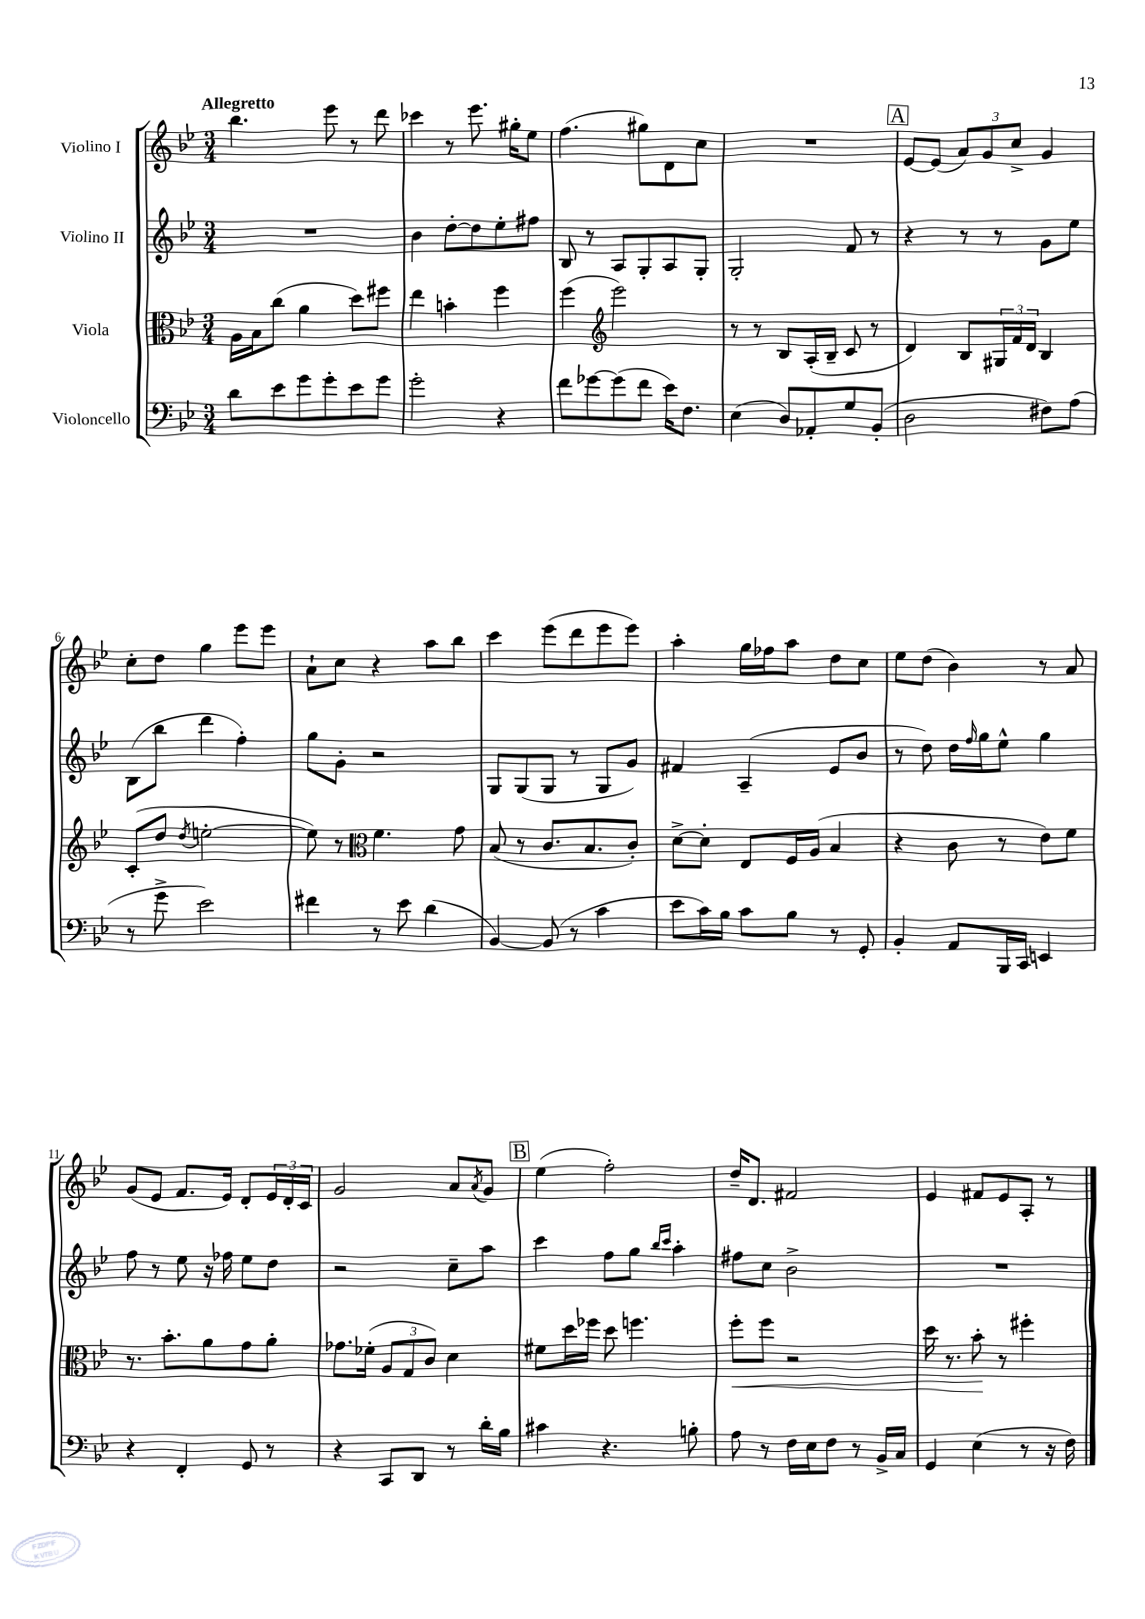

**kern	**kern	**kern	**kern
*staff4	*staff3	*staff2	*staff1
*clefF4	*clefC3	*clefG2	*clefG2
*k[b-e-]	*k[b-e-]	*k[b-e-]	*k[b-e-]
*M3/4	*M3/4	*M3/4	*M3/4
8d\L	16A\LL	2.r	4.bb-\
.	16B-\J	.	.
8e-\	(8cc\J	.	.
8g\	4a\	.	.
8g'\	.	.	8eee-\
8e-\	8dd\L)	.	8r
8g\J	8ff#\J	.	8ddd\
=	=	=	=
2g'\	4ee-\	4b-\	4ccc-\
.	4b'\	[8dd'\L	8r
.	.	8dd\]	8.eee-\
4r	4ff\	8ee-'\	.
.	.	.	16gg#'\LK
.	.	8ff#\J	8ee-\J
=	=	=	=
8f\L	(4ff\	8B-/	(4.ff\
[8g-\	.	8r	.
*	*clefG2	*	*
(8g-\]	2eee-\)	8A/L	.
8f\J	.	8G'/	8gg#\L)
16e-\LK)	.	8A/	8d\
8.F\J	.	.	.
.	.	8G'/J	8cc\J
=	=	=	=
(4E-\	8r	2G'/	2.r
.	8r	.	.
8D/L)	8B-/L	.	.
8AA-'/	(16A'/L	.	.
.	16B-~/JJ	.	.
8G/	8c/	8f/	.
(8BB-'/J	8r	8r	.
=	=	=	=
2D\	4d/)	4r	[8e-/L
.	.	.	(8e-/]J
.	8B-/L	8r	12a/L)
.	.	.	12g/
.	24G#/L	8r	.
.	24f/	.	12cc^/J
.	24d/JJ	.	.
8F#\L)	4B-/	8g\L	4g/
(8A\J	.	8ee-\J	.
=	=	=	=
8r	(8c'/L	(8B-\L	8cc'\L
8g^\	8dd/J	8bb-\J	8dd\J
.	8qdd/	.	.
2e-\)	[2ee'\	4ddd\	4gg\
.	.	4ff'\)	8eee-\L
.	.	.	8eee-\J
=	=	=	=
4f#\	8ee\])	8gg\L	8a`\L
.	8r	8g'\J	8cc\J
*	*clefC3	*	*
8r	4.f\	2r	4r
8e-\	.	.	.
(4d\	.	.	8aa\L
.	8g\	.	8bb-\J
=	=	=	=
[4BB-/)	(8B-/	8G/L	4ccc\
.	8r	(8G/	.
(8BB-/]	8.c/L	8G/J	(8eee-\L
8r	.	8r	8ddd\
.	8.B-/	.	.
4c\	.	8G/L	8eee-\
.	8c'/J)	8g/J)	8eee-\J)
=	=	=	=
8e-\L	[8d^\L	4f#/	4aa'\
16c\L)	8d'\]J	.	.
16B-\JJ	.	.	.
8c\L	8E-/L	(4A~/	16gg\LL
.	.	.	16ff-\J
8B-\J	16F/L	.	8aa\J
.	(16A/JJ	.	.
8r	4B-/	8e-/L	8dd\L
8GG'/	.	8b-/J	8cc\J
=	=	=	=
4BB-'/	4r	8r	8ee-\L
.	.	8dd\)	(8dd\J
8AA/L	8c\	16dd\LL	4b-\)
.	.	16qqff/	.
.	.	16gg\J	.
16BBB-/L	8r	8ee-^^\J	.
16CC/JJ	.	.	.
4EE/	8e-\L)	4gg\	8r
.	8f\J	.	8a/
=	=	=	=
4r	8.r	8ff\	(8g/L
.	.	8r	8e-/J
.	8.b-'\L	.	.
4FF'/	.	8ee-\	8.f/L
.	8a\	16r	.
.	.	16ff-\	16e-/Jk)
8GG/	8g\	8ee-\L	8d'/L
8r	8a'\J	8dd\J	24e-/L
.	.	.	24d'/
.	.	.	24c/JJ
=	=	=	=
4r	8.g-\L	2r	2g/
.	(16f-'\Jk	.	.
8CC/L	12A/L	.	.
.	12G/	.	.
8DD/J	.	.	.
.	12c/J)	.	.
8r	4d\	8cc~\L	8a/L
.	.	.	8qa/
16d'\LL	.	8aa\J	8g/J
16B-\JJ	.	.	.
=	=	=	=
4c#\	8f#\L	4ccc\	(4ee-\
.	16dd\L	.	.
.	16ff-\JJ	.	.
4.r	8dd\	8ff\L	2ff'\)
.	4.ff\	8gg\J	.
.	.	16qqbb-/LL	.
.	.	16qqccc/JJ	.
.	.	4aa'\	.
8B'\	.	.	.
=	=	=	=
8A\	8ff'\L	8ff#\L	16dd~/LK
.	.	.	8.d/J
8r	8ff\J	8cc\J	.
16F\LL	2r	2b-^\	2f#/
16E-\J	.	.	.
8F\J	.	.	.
8r	.	.	.
16BB-^/LL	.	.	.
16C/JJ	.	.	.
=	=	=	=
4GG/	16dd\	2.r	4e-/
.	8.r	.	.
(4E-\	8b-'\	.	8f#/L
.	8r	.	8e-/
8r	4ff#'\	.	8A'/J
16r	.	.	8r
16F\)	.	.	.
==	==	==	==
*-	*-	*-	*-
